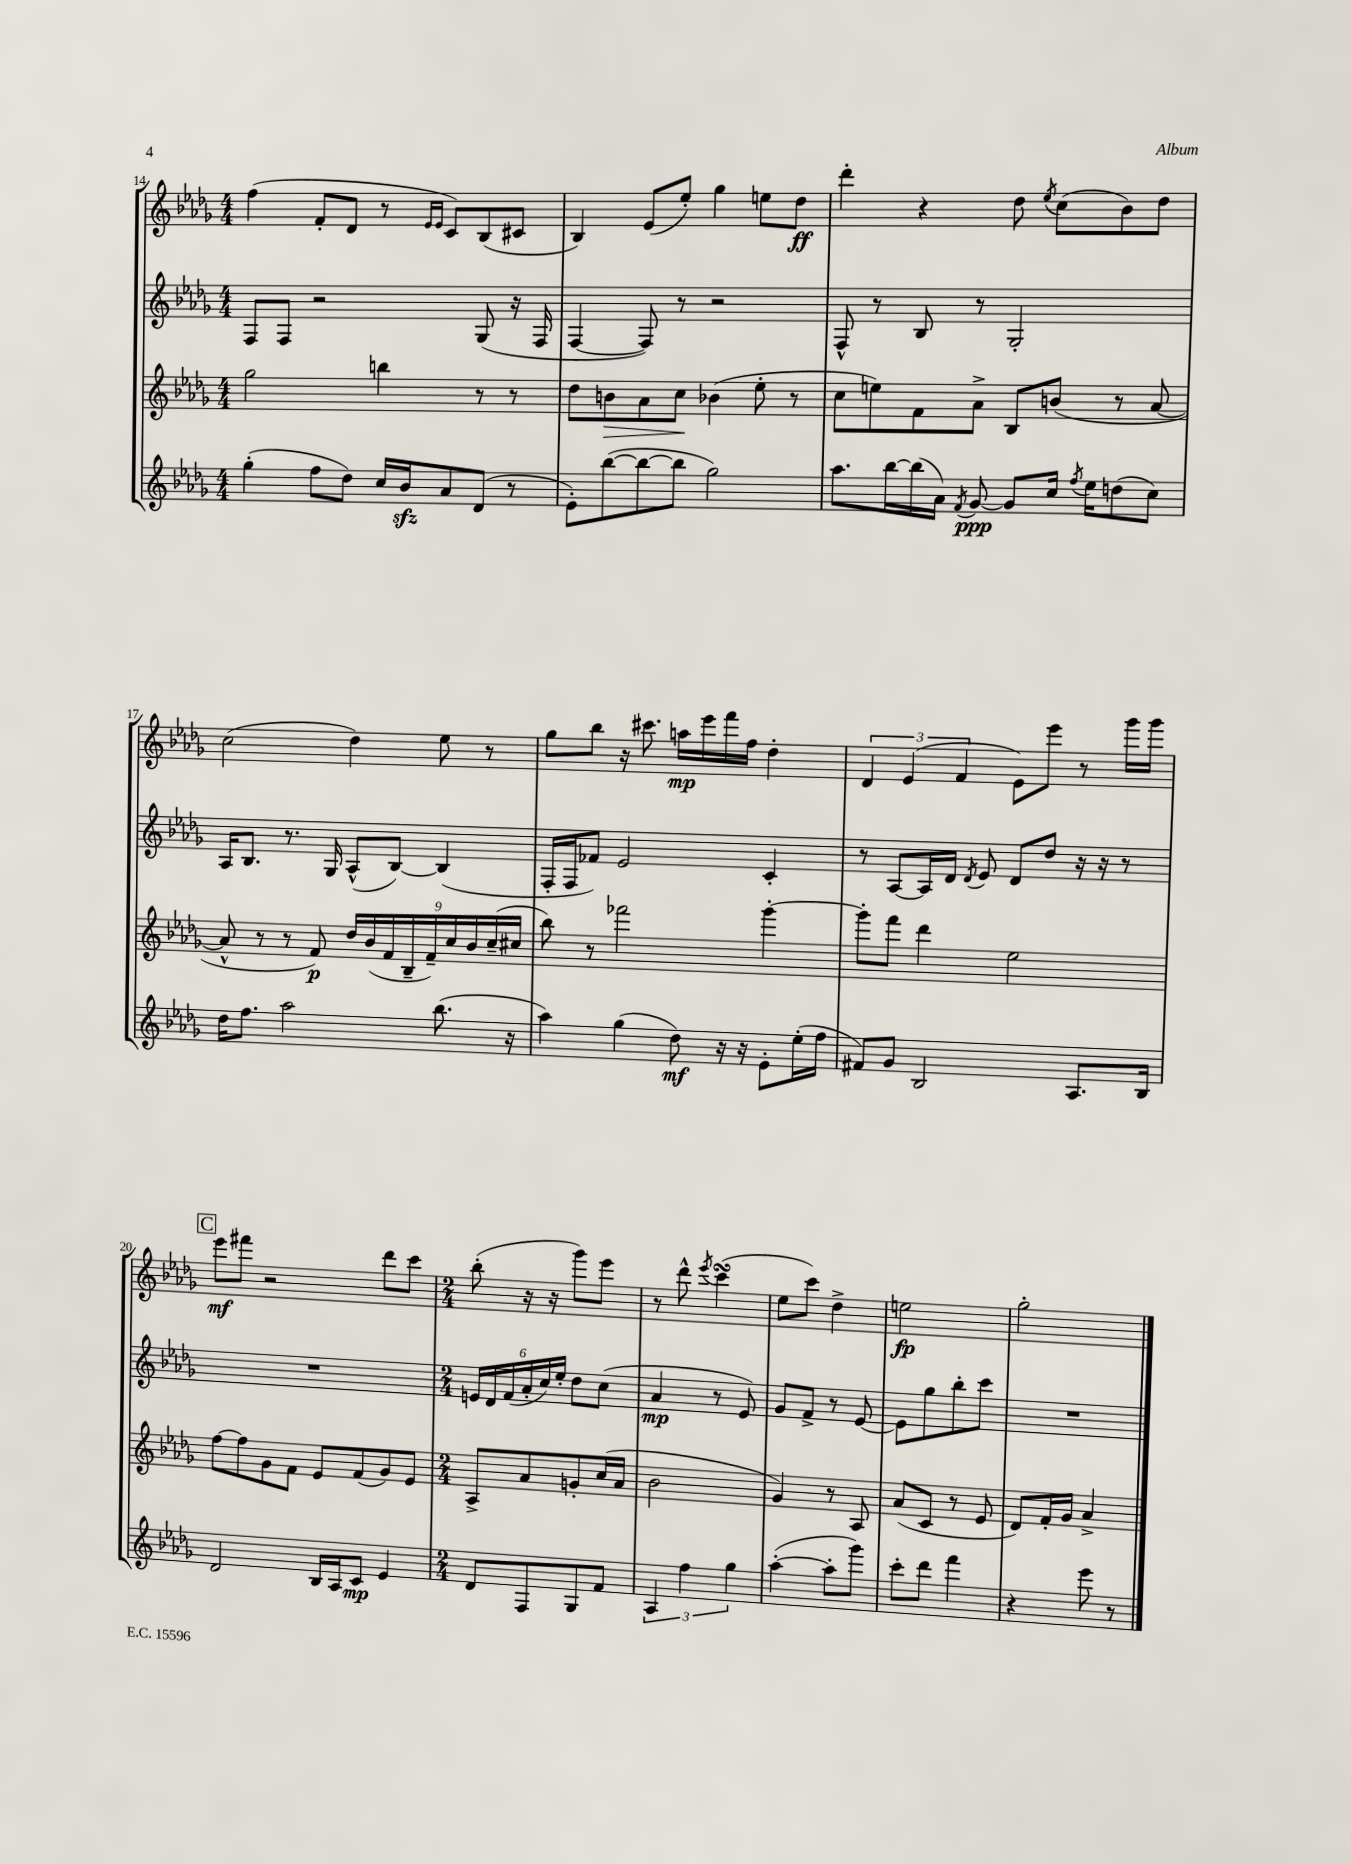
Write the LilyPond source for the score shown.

<<
\new StaffGroup <<
\new Staff = "s0" {
    \clef treble \key des \major \numericTimeSignature \time 4/4
    \autoBeamOff f''4( f'8[-. des'8] r8 \grace { ees'16[ ees'16] } c'8[) bes8( cis'8] |
    bes4) ees'8[( ees''8]-.) ges''4 e''8[ des''8]\ff |
    des'''4-. r4 des''8 \acciaccatura { ees''8 } c''8[( bes'8) des''8] |
    c''2( des''4) ees''8 r8 |
    ges''8[ bes''8] r16 cis'''8. a''16[\mp ees'''16 f'''16 f''16] des''4-. |
    \tuplet 3/2 { des'4 ees'4( f'4 } ees'8[) ees'''8] r8 ges'''16[ ges'''16] |
    \mark \markup { \box "C" } ees'''8[\mf fis'''8] r2 des'''8[ c'''8] |
    \numericTimeSignature \time 2/4 bes''8-.( r16 r16 ges'''8[) ees'''8] |
    r8 des'''8-^ \acciaccatura { ees'''8 } c'''4\turn( |
    ees''8[ c'''8]) des''4-> |
    e''2\fp |
    ges''2-. \bar "|." |
}
\new Staff = "s1" {
    \clef treble \key des \major \numericTimeSignature \time 4/4
    \autoBeamOff f8[ f8] r2 ges8( r16 f16 |
    f4~ f8) r8 r2 |
    f8-^ r8 bes8 r8 ges2-. |
    aes16[ bes8.] r8. ges16 aes8[-^( bes8]~) bes4( |
    f16[-. f16 fes'8]) ees'2 c'4-. |
    r8 aes8[~ aes16 des'16] \acciaccatura { des'8 } ees'8 des'8[ des''8] r16 r16 r8 |
    \mark \markup { \box "C" } R1 |
    \numericTimeSignature \time 2/4 \tuplet 6/4 { e'16[ des'16 f'16( aes'16-. c''16) ees''16]-. } des''8[ c''8]( |
    aes'4\mp r8 ees'8) |
    ges'8[ f'8]-> r8 ees'8~ |
    ees'8[ ges''8 bes''8-. c'''8] |
    R2 \bar "|." |
}
\new Staff = "s2" {
    \clef treble \key des \major \numericTimeSignature \time 4/4
    \autoBeamOff ges''2 b''4 r8 r8 |
    des''8[ b'8\> aes'8 c''8]\! bes'4( ees''8-. r8 |
    c''8[ e''8) f'8 aes'8]-> bes8[ b'8]( r8 aes'8~ |
    aes'8-^ r8 r8 f'8\p) \tuplet 9/8 { des''16[ bes'16( f'16 bes16-- f'16--) c''16 bes'16 c''16--( cis''16] } |
    bes''8) r8 fes'''2 ges'''4~-. |
    ges'''8[-. f'''8] des'''4 ees''2 |
    \mark \markup { \box "C" } f''8[~ f''8 ges'8 f'8] ees'8[ f'8( ges'8) ees'8] |
    \numericTimeSignature \time 2/4 aes8[-> aes'8 g'8-. c''16( aes'16] |
    bes'2 |
    ges'4) r8 aes8 |
    aes'8[( c'8] r8 ees'8 |
    des'8[) f'16-. ges'16] aes'4-> \bar "|." |
}
\new Staff = "s3" {
    \clef treble \key des \major \numericTimeSignature \time 4/4
    \autoBeamOff ges''4-.( f''8[ des''8]) c''16[ bes'16\sfz aes'8 des'8]( r8 |
    ees'8[-.) bes''8~( bes''8~ bes''8] ges''2) |
    aes''8.[ bes''16~ bes''16( aes'16]) \acciaccatura { f'8 } ges'8~\ppp ges'8[ c''16] \acciaccatura { f''8 } ees''16[ d''8( c''8]) |
    des''16[ f''8.] aes''2 bes''8.( r16 |
    aes''4) ges''4( des''8\mf) r16 r16 ees'8[-. ees''16-.( f''16] |
    fis'8[) ges'8] bes2 aes8.[ bes16] |
    \mark \markup { \box "C" } des'2 bes16[ aes16 c'8]\mp ees'4 |
    \numericTimeSignature \time 2/4 des'8[ f8 ges8 f'8] |
    \tuplet 3/2 { aes4 f''4 ges''4 } |
    aes''4~-.( aes''8[-. ges'''8]) |
    c'''8[-. des'''8] f'''4 |
    r4 ees'''8 r8 \bar "|." |
}
>>
>>
\layout { \context { \Score currentBarNumber = #14 } }
